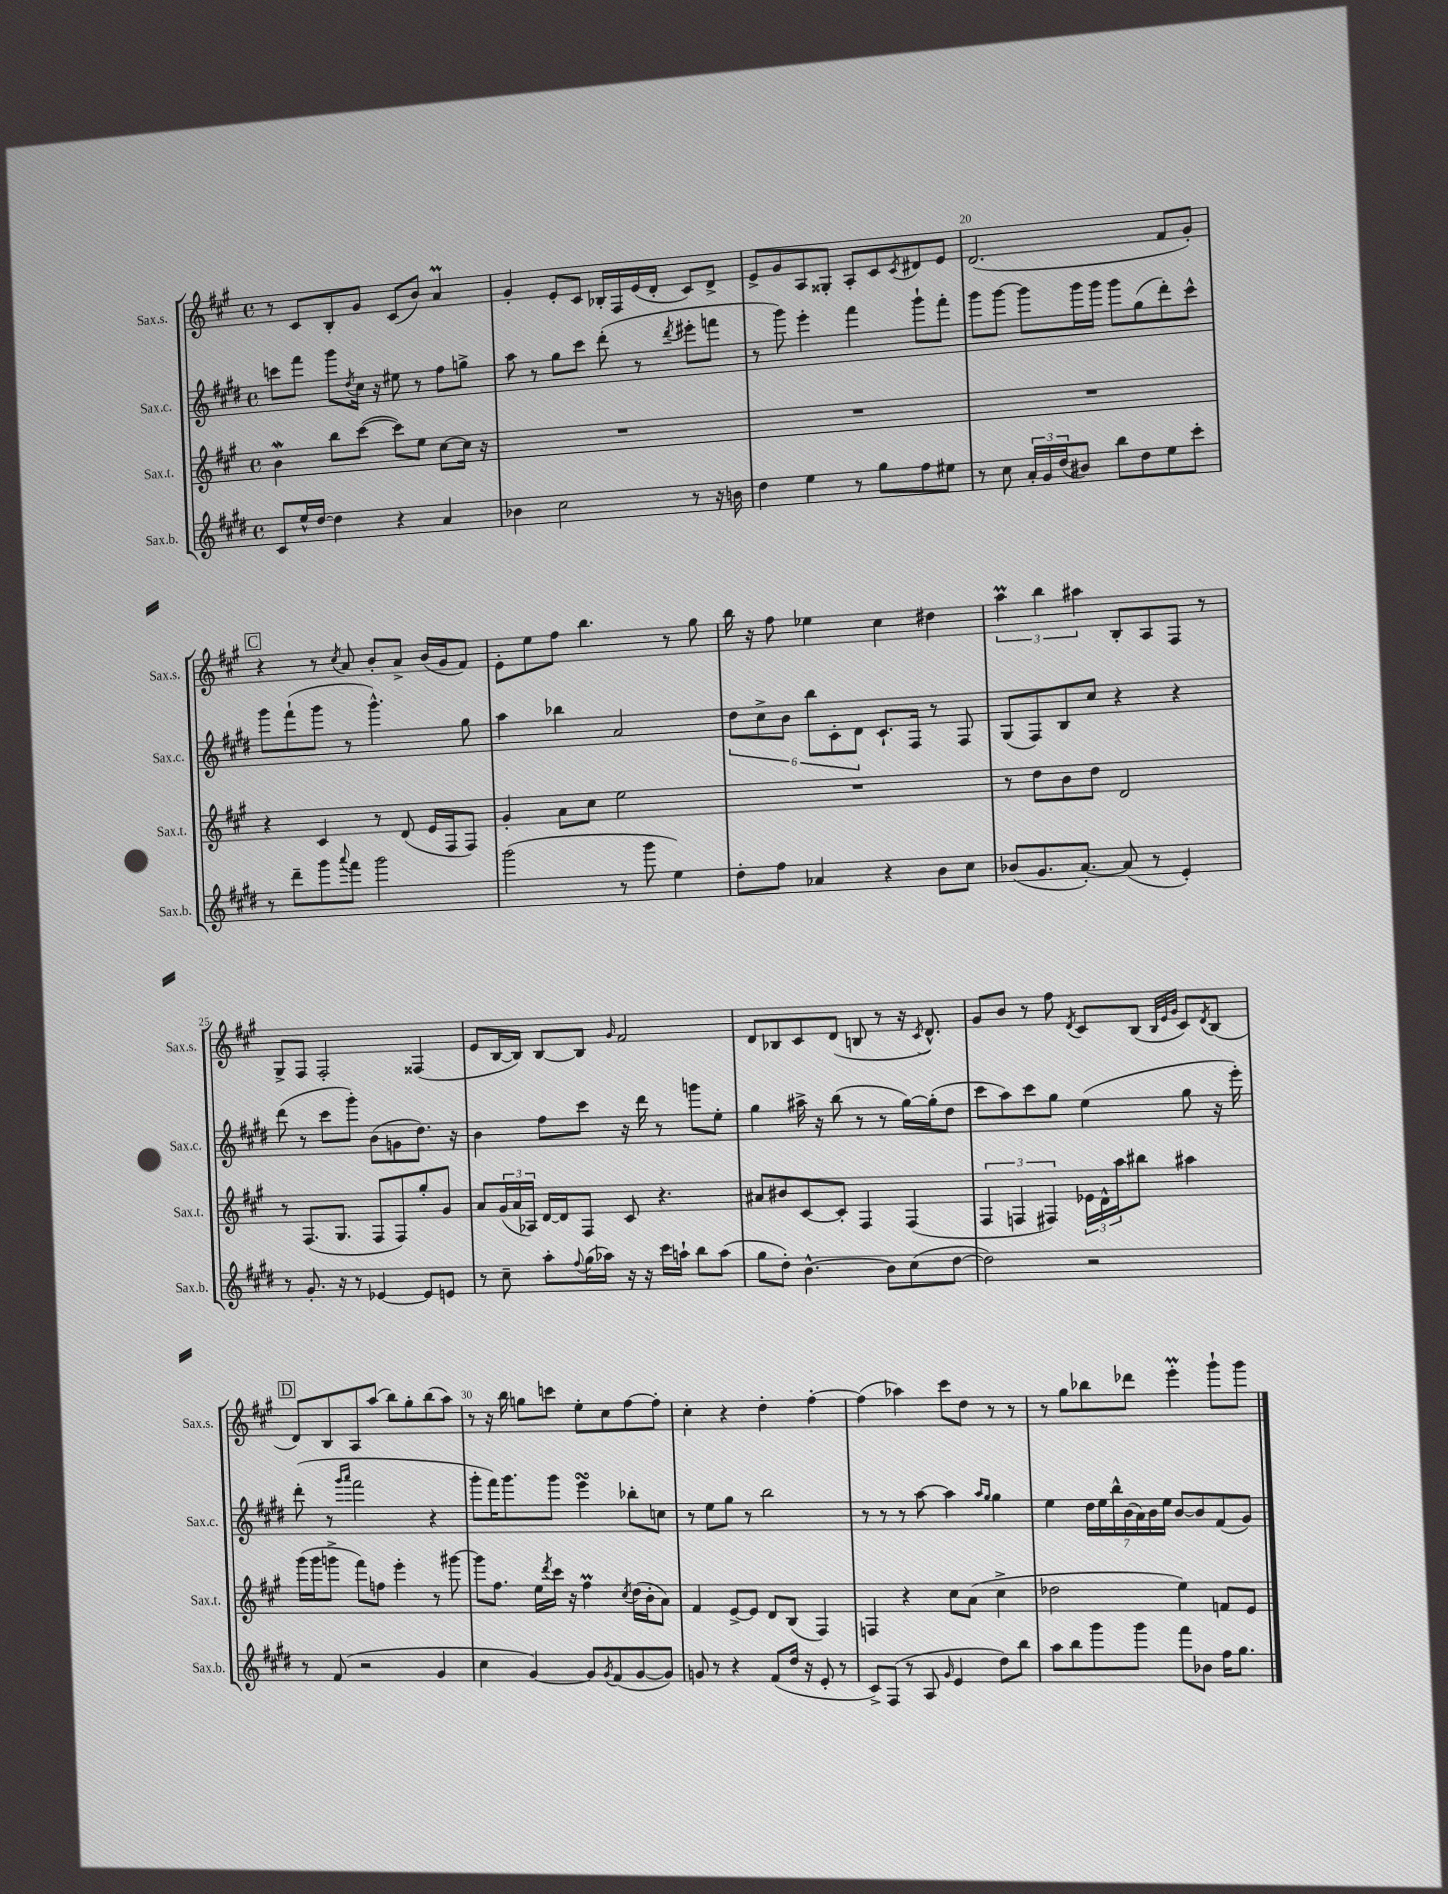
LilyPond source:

<<
\new StaffGroup <<
\new Staff = "s0" \with { instrumentName = "Sax.s." shortInstrumentName = "Sax.s." } {
    \clef treble \key a \major \defaultTimeSignature \time 4/4
    r8 cis'8 b8-. gis'8 cis'8( b'8) a'4\prall |
    gis'4-. e'8-. cis'8 bes16-. fis16 e'16( d'16-. cis'8) d'8-> |
    e'8-> gis'8 a8 gisis8-. a8-. cis'8 \acciaccatura { cis'8 } dis'8 e'8 |
    d'2.( fis'8 gis'8-.) |
    \mark \markup { \box "C" } r4 r8 \acciaccatura { cis''8 } a'8 b'8-. a'8-> b'16( gis'16 fis'8) |
    e'8-. e''8 fis''8 b''4. r8 gis''8 |
    b''16 r16 fis''8 ees''4 cis''4 dis''4 |
    \tuplet 3/2 { a''4\prall b''4 ais''4 } b8-. a8 fis8 r8 |
    gis8-> fis8 fis2-. fisis4( |
    e'8 b16~ b16) b8~ b8 \grace { gis'16 } fis'2 |
    d'8 bes8 cis'8 d'8( b8 r8 r16 \acciaccatura { cis'8 } d'8.-^) |
    gis'8 b'8 r8 fis''8 \acciaccatura { d'8 } cis'8 b8( \grace { b32 e'32 gis'32 } cis'8) \acciaccatura { d'8 } b8( |
    \mark \markup { \box "D" } d'8) b8 a8 a''8( b''8) gis''8-. b''8( a''8) |
    r8 r16 b''16 g''8 c'''8 e''8-. cis''8 fis''8~ fis''8-. |
    cis''4-. r4 d''4-. fis''4~-. |
    fis''4( aes''4) cis'''8 d''8 r8 r8 |
    r8 gis''8 bes''8 des'''8 e'''4-.\prall gis'''8-! gis'''8 \bar "|." |
}
\new Staff = "s1" \with { instrumentName = "Sax.c." shortInstrumentName = "Sax.c." } {
    \clef treble \key e \major \defaultTimeSignature \time 4/4
    c'''8 fis'''8 gis'''8 \acciaccatura { dis''8 } cis''16 r16 eis''8 r8 fis''8 g''8-> |
    a''8 r8 gis''8 cis'''8 dis'''8-.( r8 \acciaccatura { dis'''8 } eis'''8-. f'''8 |
    r8 gis'''8) e'''4-. fis'''4 gis'''8-! fis'''8-. |
    gis'''8 gis'''8~ gis'''8 gis'''16 gis'''16 gis'''8 gis''8( dis'''8-.) cis'''8-^ |
    \mark \markup { \box "C" } gis'''8 fis'''8-!( gis'''8 r8 gis'''4.-^) gis''8 |
    a''4 bes''4 a'2 |
    \tuplet 6/4 { dis''8 cis''8-> b'8 b''8 cis'8-. dis'8 } cis'8.-! fis16 r8 fis8 |
    gis8( fis8) b8 cis''8 r4 r4 |
    dis'''8( r8 cis'''8 gis'''8-.) b'8( g'8 dis''8.) r16 |
    b'4 fis''8 cis'''8 r16 dis'''16 r8 g'''8 e''8-. |
    gis''4 ais''16-> r16 b''8( r8 r8 gis''16~) gis''16-.( dis''8 |
    cis'''8 a''8) cis'''8 gis''8 e''4( gis''8 r16 e'''16-.) |
    \mark \markup { \box "D" } dis'''8-.( r8 \grace { gis'''16 a'''16 } fis'''2 r4 |
    gis'''8-. fis'''16) gis'''8. gis'''8 e'''4\turn bes''8-. c''8 |
    r8 e''8 gis''8 r8 b''2 |
    r8 r8 r8 a''8~ a''4 \grace { a''16 gis''16 } gis''4 |
    e''4 \tuplet 7/4 { dis''16 e''16 b''16-^ b'16( a'16) b'16 e''16 } b'8~ b'8 fis'8( gis'8) \bar "|." |
}
\new Staff = "s2" \with { instrumentName = "Sax.t." shortInstrumentName = "Sax.t." } {
    \clef treble \key a \major \defaultTimeSignature \time 4/4
    b'4\mordent b''8 cis'''8~( cis'''8) e''8 cis''8~ cis''16 r16 |
    R1 |
    R1 |
    R1 |
    \mark \markup { \box "C" } r4 cis'4 r8 d'8( e'16 fis16 fis8) |
    gis'4-. a'8 cis''8 e''2 |
    R1 |
    r8 d''8 b'8 d''8 d'2 |
    r8 fis8.( gis8. fis8 fis8) gis''8-. gis'8 |
    a'8 \tuplet 3/2 { gis'16( a'16 aes16) } d'16~ d'16 fis8 cis'8 r4. |
    ais'8 bis'8 cis'8~ cis'8-. fis4 fis4( |
    \tuplet 3/2 { fis4 f4 fis4) } \tuplet 3/2 { ees'16 d'16-^ a''16 } bis''8 ais''4 |
    \mark \markup { \box "D" } gis'''16( gis'''16 g'''8-> fis'''8) f''8 e'''4-. r8 gis'''8~ |
    gis'''8 fis''8. e''16 \acciaccatura { d'''8 } cis'''16 r16 fis''4\prall \acciaccatura { cis''8 } d''16( b'16-. a'8) |
    fis'4 e'8~-> e'8 d'8 b8( fis4) |
    f4 r4 cis''8 a'8( cis''4-> |
    des''2 e''4) f'8 e'8 \bar "|." |
}
\new Staff = "s3" \with { instrumentName = "Sax.b." shortInstrumentName = "Sax.b." } {
    \clef treble \key e \major \defaultTimeSignature \time 4/4
    cis'8 e''16-^ dis''16~ dis''4 r4 a'4 |
    bes'4 cis''2 r8 r16 b'16 |
    dis''4 e''4 r8 gis''8 fis''8 eis''8 |
    r8 cis''8 \tuplet 3/2 { a'16-. gis'16 dis''16( } bis'8) b''8 dis''8 e''8 cis'''8-. |
    \mark \markup { \box "C" } r8 dis'''8-- gis'''8 \appoggiatura { a'''8 } fis'''8 gis'''2 |
    gis'''2( r8 gis'''8 e''4) |
    dis''8-. fis''8 aes'4 r4 b'8 cis''8 |
    bes'8( gis'8. a'8.~-.) a'8( r8 e'4-.) |
    r8 gis'8.-. r16 r8 ees'4~ ees'8 e'8 |
    r8 cis''8-- a''8-. \appoggiatura { fis''8 } gis''16( aes''16) r16 r16 cis'''16 a''16-! b''8 a''8( |
    gis''8 dis''8-.) b'4.~-^ b'8 cis''8( dis''8~ |
    dis''2) r2 |
    \mark \markup { \box "D" } r8 fis'8( r2 gis'4 |
    cis''4 gis'4~) gis'8 \acciaccatura { gis'8 } fis'8( gis'8~ gis'8) |
    g'8 r8 r4 fis'8( dis''16 r16 e'8-. r8 |
    cis'8->) fis8( r8 a8 \grace { gis'16 } e'4 dis''8) b''8 |
    a''8 b''8 gis'''8 gis'''8 fis'''8 bes'8 fis''16 gis''8. \bar "|." |
}
>>
>>
\layout { \context { \Score currentBarNumber = #17 \override BarNumber.break-visibility = ##(#f #t #t) barNumberVisibility = #(every-nth-bar-number-visible 5) } }
